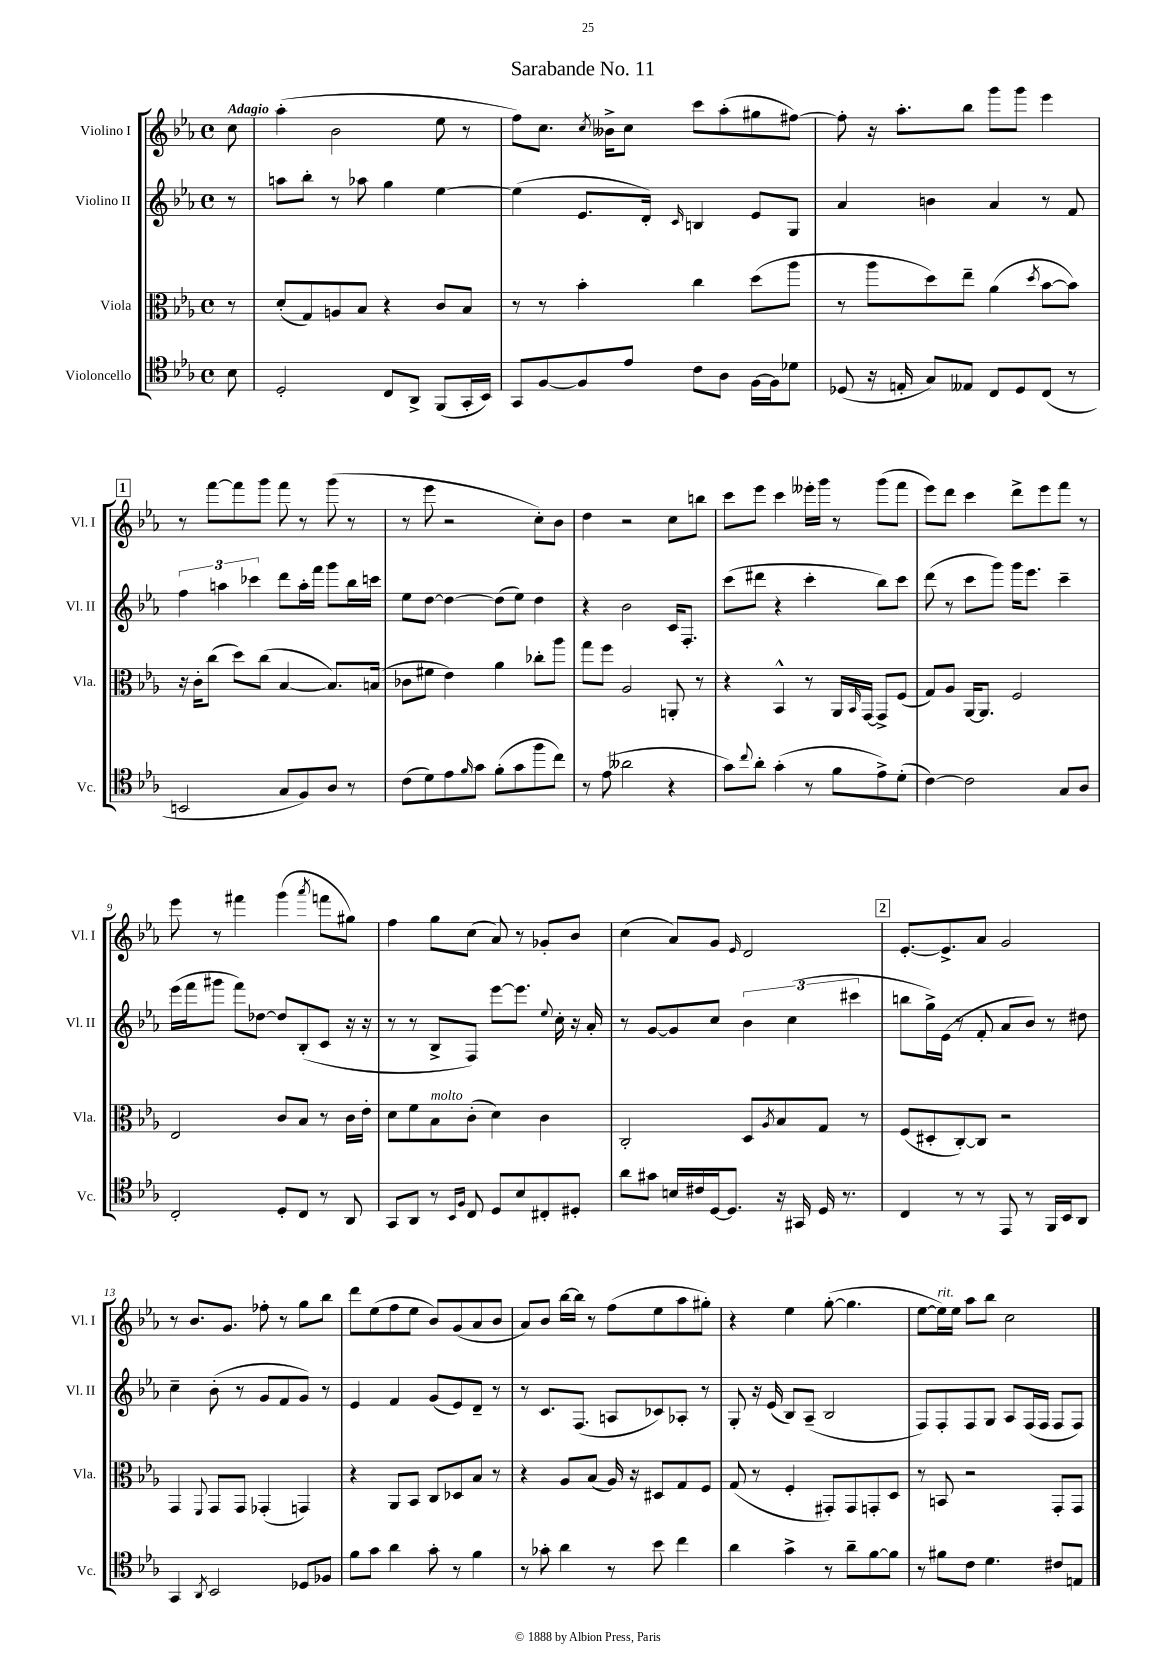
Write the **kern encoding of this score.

**kern	**kern	**kern	**kern
*staff4	*staff3	*staff2	*staff1
*clefC4	*clefC3	*clefG2	*clefG2
*k[b-e-a-]	*k[b-e-a-]	*k[b-e-a-]	*k[b-e-a-]
*M4/4	*M4/4	*M4/4	*M4/4
*met(c)	*met(c)	*met(c)	*met(c)
8B-\	8r	8r	8cc\
=	=	=	=
2D'/	(8d'/L	8aa\L	(4aa-'\
.	8G/)	8bb-'\J	.
.	8A/	8r	2b-\
.	8B-/J	8aa-\	.
8C/L	4r	4gg\	.
8AA-^/J	.	.	.
(8FF/L	8c/L	[4ee-\	8ee-\
16GG'/L	8B-/J	.	8r
16BB-/JJ)	.	.	.
=	=	=	=
8GG/L	8r	(4ee-\]	8ff\L)
[8F/	8r	.	8.cc\J
8F/]	4b-'\	8.e-/L	.
.	.	.	8qcc/
.	.	.	16b--^\LK
8e-/J	.	.	8cc\J
.	.	16d'/Jk)	.
.	.	16qqc/	.
8c\L	4cc\	4B/	8ccc\L
8A-\J	.	.	(8aa-'\
[16F\LL	(8dd\L	8e-/L	8gg#\
16F\]J	.	.	.
8d-\J	8aa-\J	8G/J	[8ff#\J)
=	=	=	=
(8D-/	8r	4a-/	8ff#'\]
16r	8aa-\L	.	16r
16E'/	.	.	8.aa-'\L
8G/L)	8dd\)	4b\	.
8E--/J	8ee-~\J	.	8bb-\J
8C/L	(4a-\	4a-/	8ggg\L
8D-/	.	.	8ggg\J
.	8qdd/	.	.
(8C/J	[8b-\L	8r	4eee-\
8r	8b-\]J)	8f/	.
=	=	=	=
2BB/	16r	6ff\	8r
.	16c'\LK	.	.
.	(8cc\J	.	[8fff\L
.	.	6aa\	.
.	8dd\L)	.	8fff\]
.	.	6ccc-\	.
.	(8cc\J	.	8ggg\J
8G/L	[4B-/	8ddd\L	8fff\
8F/)	.	16aa'\L	8r
.	.	16fff\JJ	.
8A-/J	8.B-/]L)	8ggg\L	(8ggg\
8r	.	16bb-\L	8r
.	(16B/Jk	16ccc\JJ	.
=	=	=	=
(8c\L	8c-\L	8ee-\L	8r
8d\)	8f#\J	[8dd\J	8eee-\
8e-\	4e-\)	4dd\_	2r
16qqf/	.	.	.
8g\J	.	.	.
(8f'\L	4a-\	(8dd\]L	.
8g\	.	8ee-\J)	.
8ff\	8cc-'\L	4dd\	8cc'\L)
8cc\J)	8aa-\J	.	8b-\J
=	=	=	=
8r	8gg\L	4r	4dd\
(8e-\	8ff\J	.	.
2a--\	2A-/	2b-\	2r
4r	8AA'/	16c/LK	8cc\L
.	.	8.F'/J	.
.	8r	.	8bb\J
=	=	=	=
8g\L)	4r	(8ccc\L	8ccc\L
8qqcc/	.	.	.
8a-'\J	.	8ddd#\J	8eee-\J
(4g'\	4BB-^^/	4r	4ccc\
8r	8r	4ccc'\	16eee--'\LL
.	.	.	16ggg\JJ
8f\L	16AA-/LL	.	8r
.	16qqBB-/	.	.
.	[16GG/JJ	.	.
8e-^\)	8GG^/]L	8bb-\L)	(8ggg\L
(8d'\J	(8F/J	8ccc\J	8fff\J
=	=	=	=
[4c\)	8G/L)	(8ddd\	8eee-\L)
.	8A-/J	8r	8ddd\J
2c\]	[16AA-/LK	8ccc\L	4ccc\
.	8.AA-/]J	.	.
.	.	8ggg\J)	.
.	2F/	16ggg\LK	8ddd^\L
.	.	8.eee-\J	.
.	.	.	8eee-\
8G/L	.	4ccc~\	8fff\J
8A-/J	.	.	8r
=	=	=	=
2C'/	2E-/	(16eee-\LL	8eee-\
.	.	16fff\J	.
.	.	8ggg#\J	8r
.	.	8fff\L)	4fff#\
.	.	[8dd-\J	.
8D'/L	8c/L	8dd-/]L	(4ggg\
8C/J	8B-/J	(8B-'/	.
.	.	.	8qaaa-/
8r	8r	8c/J	8fff\L
8AA-/	16c\LL	16r	8gg#\J)
.	16e-'\JJ	16r	.
=	=	=	=
8GG/L	8d\L	8r	4ff\
8AA-/J	8f\	8r	.
8r	8B-\	8B-^/L	8gg\L
16qqBB-/LL	.	.	.
16qqF/JJ	.	.	.
8C/	(8c'\J	8F/J)	(8cc\J
8D/L	4d\)	[8eee-\L	8a-/)
8B-/	.	8.eee-\]J	8r
8C#'/	4c\	.	8g-'/L
.	.	8qqee-/	.
.	.	16cc'\	.
8D#'/J	.	16r	8b-/J
.	.	16a-'/	.
=	=	=	=
8a-\L	2C'/	8r	(4cc\
8g#\J	.	[8g/L	.
16B/LL	.	8g/]	8a-/L)
16c#/	.	.	.
[16D/J	.	8cc/J	8g/J
8.D/]J	.	.	.
.	.	.	16qqe-/
.	8D/L	6b-\	2d/
.	8qA-/	.	.
16r	8B-/	.	.
.	.	(6cc\	.
16GG#/	.	.	.
16D/	8G/J	.	.
8.r	.	.	.
.	.	6ccc#\	.
.	8r	.	.
=	=	=	=
4C/	(8F/L	8bb\L	[8.e-'/L
.	8D#'/	16gg^\L)	.
.	.	(16e-\JJ	8.e-^/]
8r	[8C'/)	8r	.
8r	8C/]J	8f'/	8a-/J
8EE-/	2r	8a-/L	2g/
8r	.	8b-/J)	.
16FF/LL	.	8r	.
16BB-/J	.	.	.
8AA-/J	.	8dd#\	.
=	=	=	=
4GG/	4GG/	4cc~\	8r
.	.	.	8.b-/L
8qAA-/	8qqFF/	.	.
2BB-/	8GG/L	(8b-'\	.
.	.	.	8.g/J
.	8GG/J	8r	.
.	(4GG-'/	8g/L	8ff-'\
.	.	8f/	8r
8D-/L	4GG/)	8g/J)	8gg\L
8F-/J	.	8r	8bb-\J
=	=	=	=
8f\L	4r	4e-/	8ddd\L
8g\J	.	.	(8ee-\
4a-\	8AA-/L	4f/	8ff\
.	8BB-/J	.	8ee-\J
8g'\	8C/L	(8g/L	8b-/L)
8r	8D-/	8e-/)	(8g/
4f\	8B-/J	8d~/J	8a-/
.	8r	8r	8b-/J
=	=	=	=
8r	4r	8r	8a-/L)
8g-'\	.	8.c/L	8b-/J
4a-\	8A-/L	.	[16bb-\LL
.	.	(8.F/J	16bb-\]JJ
.	(8B-/J	.	8r
8r	16A-/)	8A/L	(8ff\L
.	16r	.	.
8b-\	8D#/L	8c-/)	8ee-\
4cc\	8G/	8A-'/J	8aa-\
.	8F/J	8r	8gg#'\J)
=	=	=	=
4a-\	(8G/	8G'/	4r
.	8r	16r	.
.	.	(16e-/	.
4g^\	4F'/	8B-/L)	4ee-\
.	.	(8A-~/J	.
8r	8GG#'/L)	2B-/	([8gg'\
8a-~\L	8GG#/	.	4.gg\]
[8f\	8GG'/	.	.
8f\]J	8D/J	.	.
=	=	=	=
8r	8r	8F/L)	[8ee-\L
8f#\L	8BB/	8F'/	16ee-\]L)
.	.	.	16ee-\JJ
8c\J	2r	8F/	8aa-\L
4.d\	.	8G/J	8bb-\J
.	.	8A-/L	2cc\
.	.	(16F/L	.
.	.	16F/JJ	.
8c#/L	8GG'/L	8F/L	.
8E/J	8GG/J	8F/J)	.
==	==	==	==
*-	*-	*-	*-
